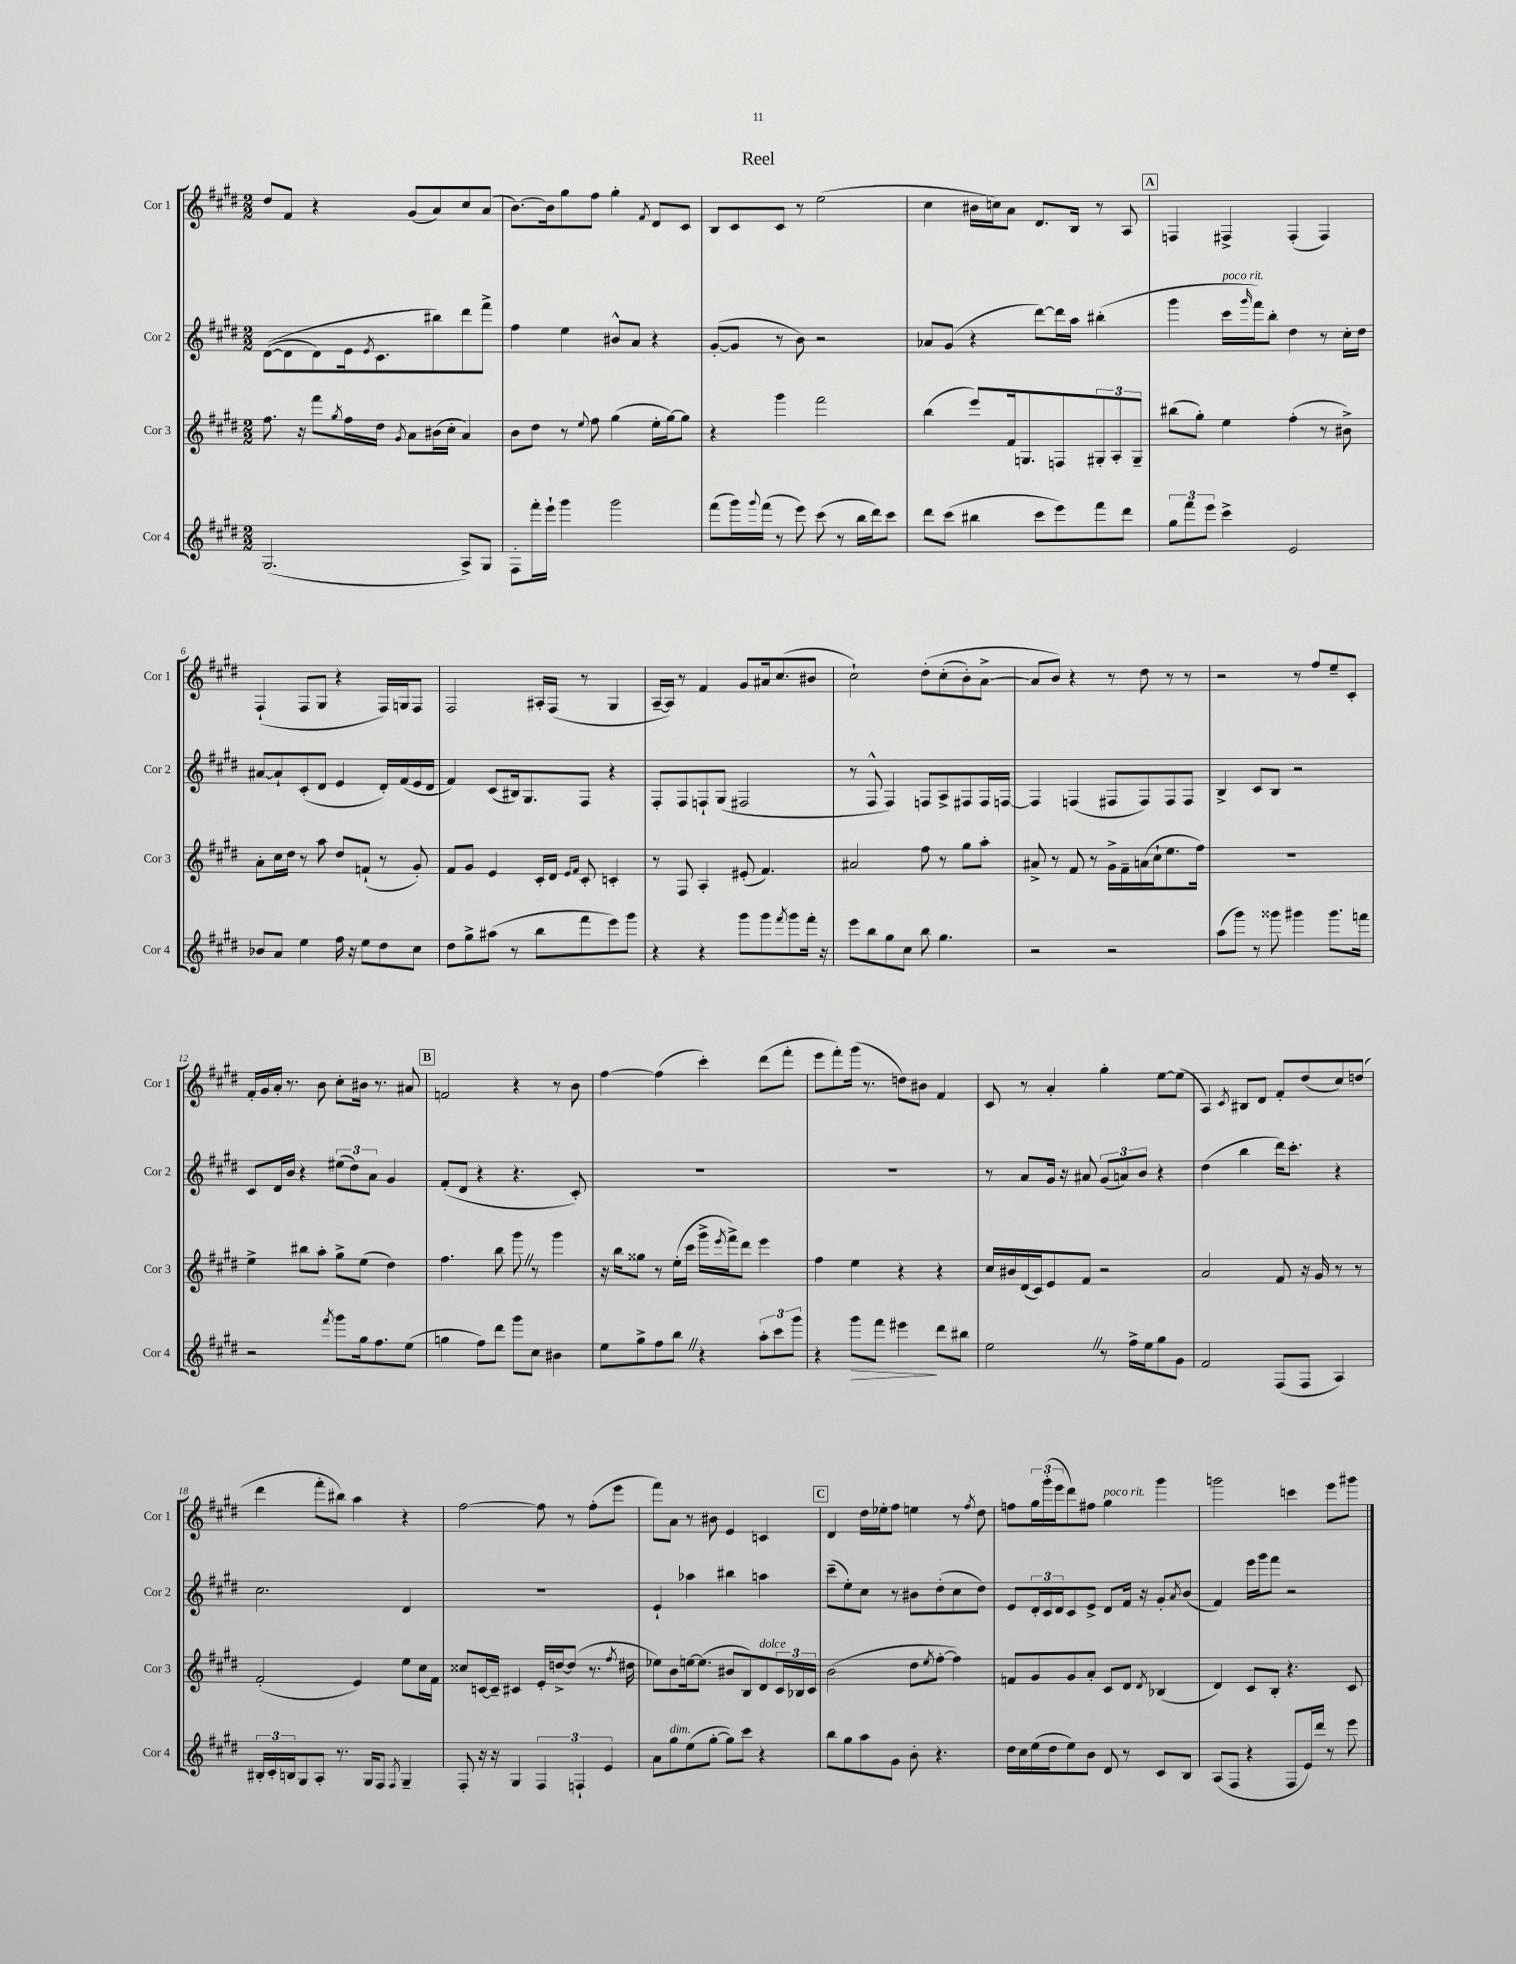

**kern	**kern	**kern	**kern
*staff4	*staff3	*staff2	*staff1
*clefG2	*clefG2	*clefG2	*clefG2
*k[f#c#g#d#]	*k[f#c#g#d#]	*k[f#c#g#d#]	*k[f#c#g#d#]
*M2/2	*M2/2	*M2/2	*M2/2
(2.G#/	8.ff#\	&(([8d#\L	8dd#/L
.	.	8d#\]	8f#/J
.	16r	.	.
.	8fff#\L	8d#\)	4r
.	8qgg#/	.	.
.	16ff#\L	16e\k	.
.	.	8qe/	.
.	16dd#\JJ	8.c#\	.
.	8qg#/	.	.
.	8a\L	.	(8g#/L
.	(16b#\L	8bb#\&)	8a/)
.	16cc#'\JJ	.	.
8A^/L)	4a/)	8ddd#\	8cc#/
8G#/J	.	8fff#^\J	(8a/J
=	=	=	=
8F#'\L	8b\L	4ff#\	[8.b\L)
16fff#'\L	8dd#\J	.	.
16eee`\JJ	.	.	16b\]k
4ggg#\	8r	4ee\	8gg#\
.	8qqee/	.	.
.	8ff#\	.	8ff#\J
2ggg#\	(4gg#\	8b#^^/L	4gg#'\
.	.	8a/J	.
.	.	.	8qf#/
.	16ee'\LL	4r	8d#/L
.	[16gg#\J)	.	.
.	8gg#\]J	.	8c#/J
=	=	=	=
(8fff#\L	4r	([8g#'/L	8B/L
16ggg#\L)	.	8g#/]J	8c#/
8qqggg#/	.	.	.
(16fff#\JJ	.	.	.
8r	4ggg#\	8r	8c#/J
8eee\)	.	8b\)	8r
(8ccc#\	2fff#\	2r	(2ee\
8r	.	.	.
16bb\LL	.	.	.
16ddd#\J)	.	.	.
8ccc#\J	.	.	.
=	=	=	=
8ddd#\L	(4bb\	8a-/L	4cc#\
(8ccc#\J	.	(8g#/J	.
4bb#\	8eee/L)	4r	16b#\LL
.	.	.	16cc\J)
.	16f#/k	.	8a\J
.	8.G/	.	.
8ccc#\L	.	[8ddd#\L)	8.d#/L
8eee\)	8F/	16ddd#\]L	.
.	.	16aa\JJ	16B/Jk
8fff#\	12G#'/	(4bb#'\	8r
.	12A'/	.	.
8ddd#\J	.	.	8A/
.	12G#~/J	.	.
=	=	=	=
12gg#\L	(8bb#\L	4ggg#\	4F/
12fff#\	.	.	.
.	8gg#'\J)	.	.
12eee\J	.	.	.
4ccc#^\	4ee\	16ccc#\LL	4F#^/
.	.	16qqggg#/	.
.	.	16fff#\J)	.
.	.	8bb'\J	.
2e/	(4ff#'\	4dd#\	(4F#'/
.	8r	8r	4F#/)
.	8b#^\)	16cc#'\LL	.
.	.	16dd#\JJ	.
=	=	=	=
8b-/L	8a'\L	[8a#/L	(4F#`/
8a/J	16cc#\L	8a#`/]	.
.	16dd#\JJ	.	.
4ee\	8r	(8c#'/	8F#/L
.	8aa\	8d#/J	8G#/J
16ff#\	8dd#/L	4e/	4r
16r	.	.	.
8ee\L	(8f`/J	.	.
8dd#\	8r	16d#'/LL)	16F#/LL)
.	.	(16f#/	16G/J
8cc#\J	8g#'/)	16e/	8F#/J
.	.	16d#/JJ	.
=	=	=	=
8dd#\L	8f#/L	4f#/)	2F#/
8gg#^\	8g#/J	.	.
(8aa#\J	4e/	(8c#/L	.
8r	.	16B#/k)	.
.	.	8.G#/	.
8bb\L	16c#'/LL	.	16A#'/LL
.	16d#/JJ	.	(16F#/JJ
.	16qqe/LL	.	.
.	16qqf#/JJ	.	.
8fff#\	8c#'/	8F#/J	8r
8eee\)	4c'/	4r	4G#/
8ggg#\J	.	.	.
=	=	=	=
4r	8r	8F#'/L	[16A~/LL
.	.	.	16A/]JJ)
.	8F#/	8F#/	8r
4r	4A'/	8F`/	4f#/
.	.	(8G#/J	.
8ggg#\L	(8e#'/	2F#/	8g#/L
8ggg#\	4.f#/)	.	16a#/k
.	.	.	(8.cc#/
8qfff#/	.	.	.
8ggg#\	.	.	.
16fff#'\Jk	.	.	8b#/J
16r	.	.	.
=	=	=	=
8eee\L	2a#/	8r	2cc#`\)
8bb\	.	8F#^^/	.
8gg#\	.	4F#/)	.
8cc#\J	.	.	.
8bb\	8ff#\	8F/L	&(8dd#'\L
4.gg#\	8r	8A^/	(8cc#'\
.	8gg#\L	8F#/	8b'\)
.	8aa'\J	16F#/L	[8a^\J
.	.	[16F/JJ	.
=	=	=	=
2r	8a#^/	4F/]	8a/]L
.	8r	.	8b/J&)
.	8f#/	(4F/	4r
.	8r	.	.
2r	16g#^\LL	8F#/L	8r
.	16f#~\	.	.
.	(16a\	8F#/)	8dd#\
.	16cc#`\J	.	.
.	8.ee\	8F#/	8r
.	.	8F#/J	8r
.	16ff#\Jk)	.	.
=	=	=	=
(8aa\L	1r	4B^/	2r
8ggg#\J)	.	.	.
8r	.	8c#/L	.
8ggg##\	.	8B/J	.
4ggg#\	.	2r	8r
.	.	.	8ff#/L
8.ggg#\L	.	.	8ee~/
.	.	.	8c#'/J
16fff\Jk	.	.	.
=	=	=	=
2r	4ee^\	8c#/L	16f#'/LL
.	.	.	16g#/
.	.	16d#/L	16a'/JJ
.	.	16b/JJ	8.r
.	8bb#\L	4r	.
.	8aa'\J	.	8b\
8qfff#/	.	.	.
8ggg#\L	8gg#^\L	(12ee#\L	8cc#'\L
.	.	12dd#\)	.
16gg#\k	(8ee\J	.	16b#\Jk
.	.	12a\J	.
8.ff#\	.	.	8.r
.	4dd#\)	4g#/	.
(8ee\J	.	.	8a#/
=	=	=	=
4gg\	4.ff#\	(8f#'/L	2f/
.	.	8d#/J	.
8ff#\L)	.	4r	.
8ddd#\J	8bb\	.	.
8ggg#\L	8ggg#\	4.r	4r
8cc#\J	8r	.	.
4b#\	4ggg#\	.	8r
.	.	8c#'/)	8b\
=	=	=	=
8ee\L	16r	1r	[4ff#\
.	16bb\LK	.	.
8gg#^\	8gg##\J	.	.
8ff#\	8r	.	(4ff#\]
8bb\J	(16ee'\LL	.	.
.	16ccc#\JJ	.	.
4r	16ggg#^\LL	.	4ccc#'\)
.	8qeee/	.	.
.	16fff#^\J)	.	.
.	8ddd#\J	.	.
12aa'\L	4eee\	.	(8ddd#\L
12ccc#\	.	.	.
.	.	.	8fff#'\J
12ggg#\J	.	.	.
=	=	=	=
4r	4ff#\	1r	8eee\L
.	.	.	8fff#'\)
8ggg#\L	4ee\	.	(16ggg#\Jk
.	.	.	8.r
8fff#\J	.	.	.
4eee#\	4r	.	8dd\L)
.	.	.	8b#\J
8ddd#\L	4r	.	4f#/
8bb#\J	.	.	.
=	=	=	=
2ee\	16cc#/LL	8r	8c#/
.	16b#/	.	.
.	(16d#/	8a/L	8r
.	16c#/J)	.	.
.	8e/	16g#/Jk	4a'/
.	.	16r	.
.	8f#/J	8a#/	.
8r	2r	(12g#/L	4gg#'\
.	.	12a/)	.
16ff#^\LL	.	.	.
.	.	12b/J	.
16ee\J	.	.	.
8gg#\	.	4r	[8ee\L
8g#\J	.	.	(8ee\]J
=	=	=	=
2f#/	2a/	(4dd#\	4A/)
.	.	.	8qc#/
.	.	4bb\	8B#/L
.	.	.	8d#/J
(8F#/L	8f#/	16ddd#\LK)	8f#'/L
.	.	8.ccc#'\J	.
8F#/J	16r	.	(8dd#/
.	16g#/	.	.
4A/)	8r	4r	8cc#/)
.	8r	.	(8dd/J
=	=	=	=
24B#'/LL	(2f#'/	2.cc#\	4ddd#\
24c#'/	.	.	.
24B/J	.	.	.
8G#/	.	.	.
8A'/J	.	.	8fff#'\L
8.r	.	.	8bb#\J)
.	4e/)	.	4aa\
16G#/LK	.	.	.
8F#/J	.	.	.
8qF#/	.	.	.
4G#~/	8ee\L	4d#/	4r
.	16cc#\L	.	.
.	16f#\JJ	.	.
=	=	=	=
8F#'/	8cc##/L	1r	[2ff#\
16r	[16c/L	.	.
16r	16c~/]JJ	.	.
4G#/	4c#/	.	.
6F#/	16e'/LL	.	8ff#\]
.	[16dd^/J	.	.
.	(8dd/]J	.	8r
6F`/	.	.	.
.	8.r	.	(8ff#'\L
6e/	.	.	.
.	.	.	8eee\J
.	8qff#/	.	.
.	16dd#\	.	.
=	=	=	=
8a\L	8ee-\L)	4e`/	8fff#\L)
8gg#\	8b\	.	8a\J
(8ee\	[16ee\k	4aa-\	8r
.	(8.ee\]J	.	.
[8gg#'\J	.	.	8b#\
8gg#\]L)	8b#/L	4bb#\	4e/
8ccc#\J	8B/)	.	.
4r	8d#/	4aa\	4c/
.	24c#/L	.	.
.	24B-/	.	.
.	24c#/JJ	.	.
=	=	=	=
8bb\L	(2b\	(8ccc#~\L	4d#/
8gg#\	.	8ee'\)	.
8aa\	.	8cc#\J	16dd#\LL
.	.	.	16ee-'\J
8g#\J	.	8r	8ff#\J
8b'\	8dd#\L	8b#\L	4ee\
.	8qee/	.	.
4.r	[8ff#'\J	(8dd#'\	.
.	4ff#\])	8cc#\	8r
.	.	.	8qff#/
.	.	8dd#\J)	8dd#\
=	=	=	=
16dd#\LL	8f/L	8e/L	8ff\L
16cc#\	.	.	.
(16ee\	8g#/	24d#'/L	24gg#\L
.	.	24c#/	(24ggg#'\
16dd#\J	.	.	.
.	.	24d#/J	24eee\J
8ee\)	8g#/	8c#/	8ddd#\)
8b\J	8a'/J	8e^/J	8ff#\J
8d#/	8c#/L	8d#/L	4gg#\
8r	8d#/J	16f#/Jk	.
.	.	16r	.
.	8qd#/	.	.
8c#/L	(4B-/	8g#'/L	4ggg#\
.	.	8qa/	.
8B/J	.	(8b/J	.
=	=	=	=
(8A/L	4d#/)	4f#/)	2ggg\
8F#/J	.	.	.
4r	8c#/L	16eee\LL	.
.	.	16ggg#\J	.
.	8B'/J	8fff#\J	.
8F#/L	4.r	2r	4ccc\
16e/L)	.	.	.
16ddd#/JJ	.	.	.
8r	.	.	8eee\L
8eee\	8c#/	.	8ggg#\J
==	==	==	==
*-	*-	*-	*-
